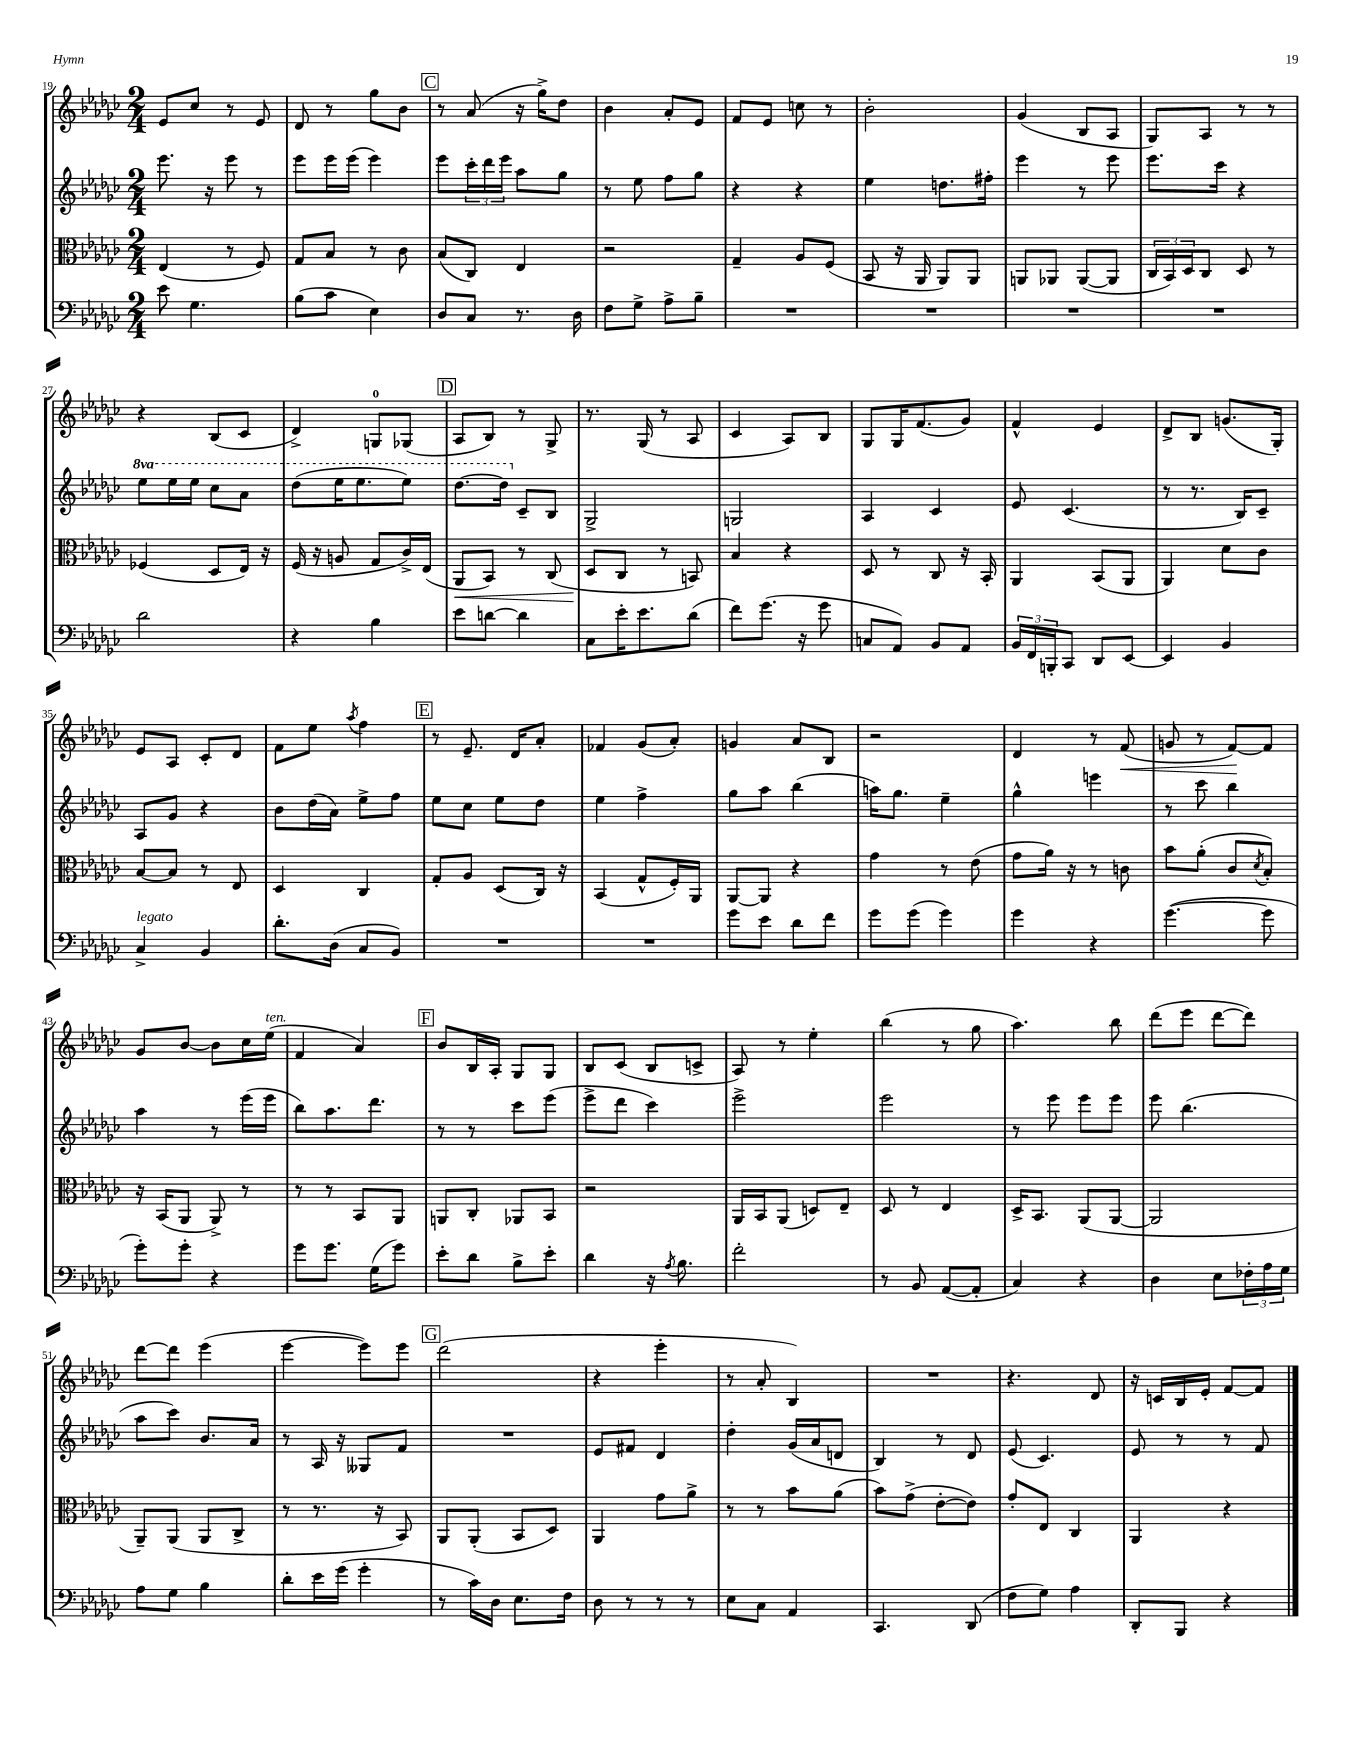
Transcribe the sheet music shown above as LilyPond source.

<<
\new StaffGroup <<
\new Staff = "s0" {
    \clef treble \key ges \major \numericTimeSignature \time 2/4
    ees'8 ces''8 r8 ees'8 |
    des'8 r8 ges''8 bes'8 |
    \mark \markup { \box "C" } r8 aes'8( r16 ges''16->) des''8 |
    bes'4 aes'8-. ees'8 |
    f'8 ees'8 c''8 r8 |
    bes'2-. |
    ges'4( bes8 aes8 |
    ges8) aes8 r8 r8 |
    r4 bes8( ces'8 |
    des'4->) g8-0 ges8( |
    \mark \markup { \box "D" } aes8 bes8) r8 ges8-> |
    r8. ges16( r8 aes8 |
    ces'4 aes8) bes8 |
    ges8 ges16 f'8.( ges'8) |
    f'4-^ ees'4 |
    des'8-> bes8 g'8.( ges16-.) |
    ees'8 aes8 ces'8-. des'8 |
    f'8 ees''8 \acciaccatura { aes''8 } f''4 |
    \mark \markup { \box "E" } r8 ees'8.-- des'16 aes'8-. |
    fes'4 ges'8( aes'8-.) |
    g'4 aes'8 bes8 |
    r2 |
    des'4 r8 f'8\<( |
    g'8 r8 f'8~\!) f'8 |
    ges'8 bes'8~ bes'8 ces''16 ees''16^\markup { \italic "ten." }( |
    f'4 aes'4) |
    \mark \markup { \box "F" } bes'8 bes16 aes16-. ges8 ges8 |
    bes8 ces'8( bes8 c'8-> |
    aes8) r8 ees''4-. |
    bes''4( r8 ges''8 |
    aes''4.) bes''8 |
    des'''8( ees'''8 des'''8~ des'''8) |
    des'''8~ des'''8 ees'''4( |
    ees'''4~ ees'''8) ees'''8 |
    \mark \markup { \box "G" } des'''2( |
    r4 ees'''4-. |
    r8 aes'8-. bes4) |
    R2 |
    r4. des'8 |
    r16 c'16 bes16 ees'16-. f'8~ f'8 \bar "|." |
}
\new Staff = "s1" {
    \clef treble \key ges \major \numericTimeSignature \time 2/4 \set Staff.ottavationMarkups = #ottavation-simple-ordinals
    ees'''8. r16 ees'''8 r8 |
    ees'''8 ees'''16 ees'''16( ees'''4) |
    \mark \markup { \box "C" } ees'''8 \tuplet 3/2 { ces'''16-. des'''16 ees'''16 } aes''8 ges''8 |
    r8 ees''8 f''8 ges''8 |
    r4 r4 |
    ees''4 d''8. fis''16-. |
    ees'''4 r8 ees'''8 |
    ees'''8. ces'''16 r4 |
    \ottava #1 ees'''8 ees'''16 ees'''16 ces'''8 aes''8 |
    des'''8( ees'''16 ees'''8. ees'''8) |
    \mark \markup { \box "D" } des'''8.~ des'''16 \ottava #0 ces'8-- bes8 |
    ges2-> |
    g2 |
    aes4 ces'4 |
    ees'8 ces'4.( |
    r8 r8. bes16) ces'8-- |
    aes8 ges'8 r4 |
    bes'8 des''16( aes'16) ees''8-> f''8 |
    \mark \markup { \box "E" } ees''8 ces''8 ees''8 des''8 |
    ees''4 f''4-> |
    ges''8 aes''8 bes''4( |
    a''16) ges''8. ees''4-- |
    ges''4-^ e'''4 |
    r8 ces'''8 bes''4 |
    aes''4 r8 ees'''16( ees'''16 |
    bes''8) aes''8. des'''8. |
    \mark \markup { \box "F" } r8 r8 ces'''8 ees'''8( |
    ees'''8-> des'''8 ces'''4) |
    ees'''2-> |
    ees'''2 |
    r8 ees'''8 ees'''8 ees'''8 |
    ees'''8 bes''4.( |
    aes''8 ces'''8) bes'8. aes'16 |
    r8 aes16 r16 geses8 f'8 |
    \mark \markup { \box "G" } R2 |
    ees'8 fis'8 des'4 |
    des''4-. ges'16( aes'16 d'8 |
    bes4) r8 des'8 |
    ees'8( ces'4.) |
    ees'8 r8 r8 f'8 \bar "|." |
}
\new Staff = "s2" {
    \clef alto \key ges \major \numericTimeSignature \time 2/4
    ees4( r8 f8) |
    ges8 bes8 r8 ces'8 |
    \mark \markup { \box "C" } bes8( ces8) ees4 |
    r2 |
    ges4-- aes8 f8( |
    bes,8 r16 aes,16 aes,8) aes,8 |
    a,8 aes,8 aes,8~( aes,8 |
    \tuplet 3/2 { ces16 bes,16) des16 } ces8 des8 r8 |
    fes4( des8 ees16) r16 |
    f16( r16 a8 ges8 ces'16->) ees16( |
    \mark \markup { \box "D" } aes,8\< bes,8) r8 ces8( |
    des8\! ces8 r8 b,8) |
    bes4 r4 |
    des8 r8 ces8 r16 bes,16-. |
    aes,4 bes,8( aes,8 |
    aes,4) des'8 ces'8 |
    bes8~ bes8 r8 ees8 |
    des4 ces4 |
    \mark \markup { \box "E" } ges8-. aes8 des8( ces16) r16 |
    bes,4( ges8-^ f16-.) aes,16 |
    aes,8~ aes,8 r4 |
    ges'4 r8 ees'8( |
    ges'8 aes'16) r16 r8 c'8 |
    bes'8 aes'8-.( ces'8 \acciaccatura { des'8 } bes8-.) |
    r16 bes,16( aes,8 aes,8->) r8 |
    r8 r8 bes,8 aes,8 |
    \mark \markup { \box "F" } a,8 ces8-. aes,8 bes,8 |
    r2 |
    aes,16 bes,16 aes,8( d8) ees8-- |
    des8 r8 ees4 |
    des16-> bes,8. aes,8( aes,8~ |
    aes,2 |
    aes,8--) aes,8( aes,8 ces8-> |
    r8 r8. r16 bes,8) |
    \mark \markup { \box "G" } aes,8 aes,8-.( bes,8 des8) |
    aes,4 ges'8 aes'8-> |
    r8 r8 bes'8 aes'8( |
    bes'8) ges'8->( ees'8~-. ees'8) |
    ges'8-. ees8 ces4 |
    aes,4 r4 \bar "|." |
}
\new Staff = "s3" {
    \clef bass \key ges \major \numericTimeSignature \time 2/4
    ees'8 ges4. |
    bes8( ces'8 ees4) |
    \mark \markup { \box "C" } des8 ces8 r8. des16 |
    f8 ges8-> aes8-> bes8-- |
    R2 |
    R2 |
    R2 |
    R2 |
    des'2 |
    r4 bes4 |
    \mark \markup { \box "D" } ees'8 d'8~ d'4 |
    ces8 ees'16-. ees'8. des'8( |
    f'8) ges'8.( r16 ges'8 |
    c8 aes,8) bes,8 aes,8 |
    \tuplet 3/2 { bes,16 f,16 b,,16-. } ces,8 des,8 ees,8~ |
    ees,4 bes,4 |
    ces4->^\markup { \italic "legato" } bes,4 |
    des'8.-. des16( ces8 bes,8) |
    \mark \markup { \box "E" } R2 |
    R2 |
    ges'8 ees'8 des'8 f'8 |
    ges'8 ges'8( ges'4) |
    ges'4 r4 |
    ges'4.~( ges'8 |
    ges'8-.) ges'8-. r4 |
    ges'8 ges'8. ges16( ges'8) |
    \mark \markup { \box "F" } ees'8-. des'8 bes8-> ees'8-. |
    des'4 r16 \acciaccatura { aes8 } bes8. |
    f'2-. |
    r8 bes,8 aes,8~( aes,8-. |
    ces4) r4 |
    des4 ees8 \tuplet 3/2 { fes16-. aes16 ges16 } |
    aes8 ges8 bes4 |
    des'8-. ees'16 ges'16( ges'4-. |
    \mark \markup { \box "G" } r8 ces'16) des16 ees8. f16 |
    des8 r8 r8 r8 |
    ees8 ces8 aes,4 |
    ces,4. des,8( |
    f8 ges8) aes4 |
    des,8-. bes,,8 r4 \bar "|." |
}
>>
>>
\layout { \context { \Score currentBarNumber = #19 } }
